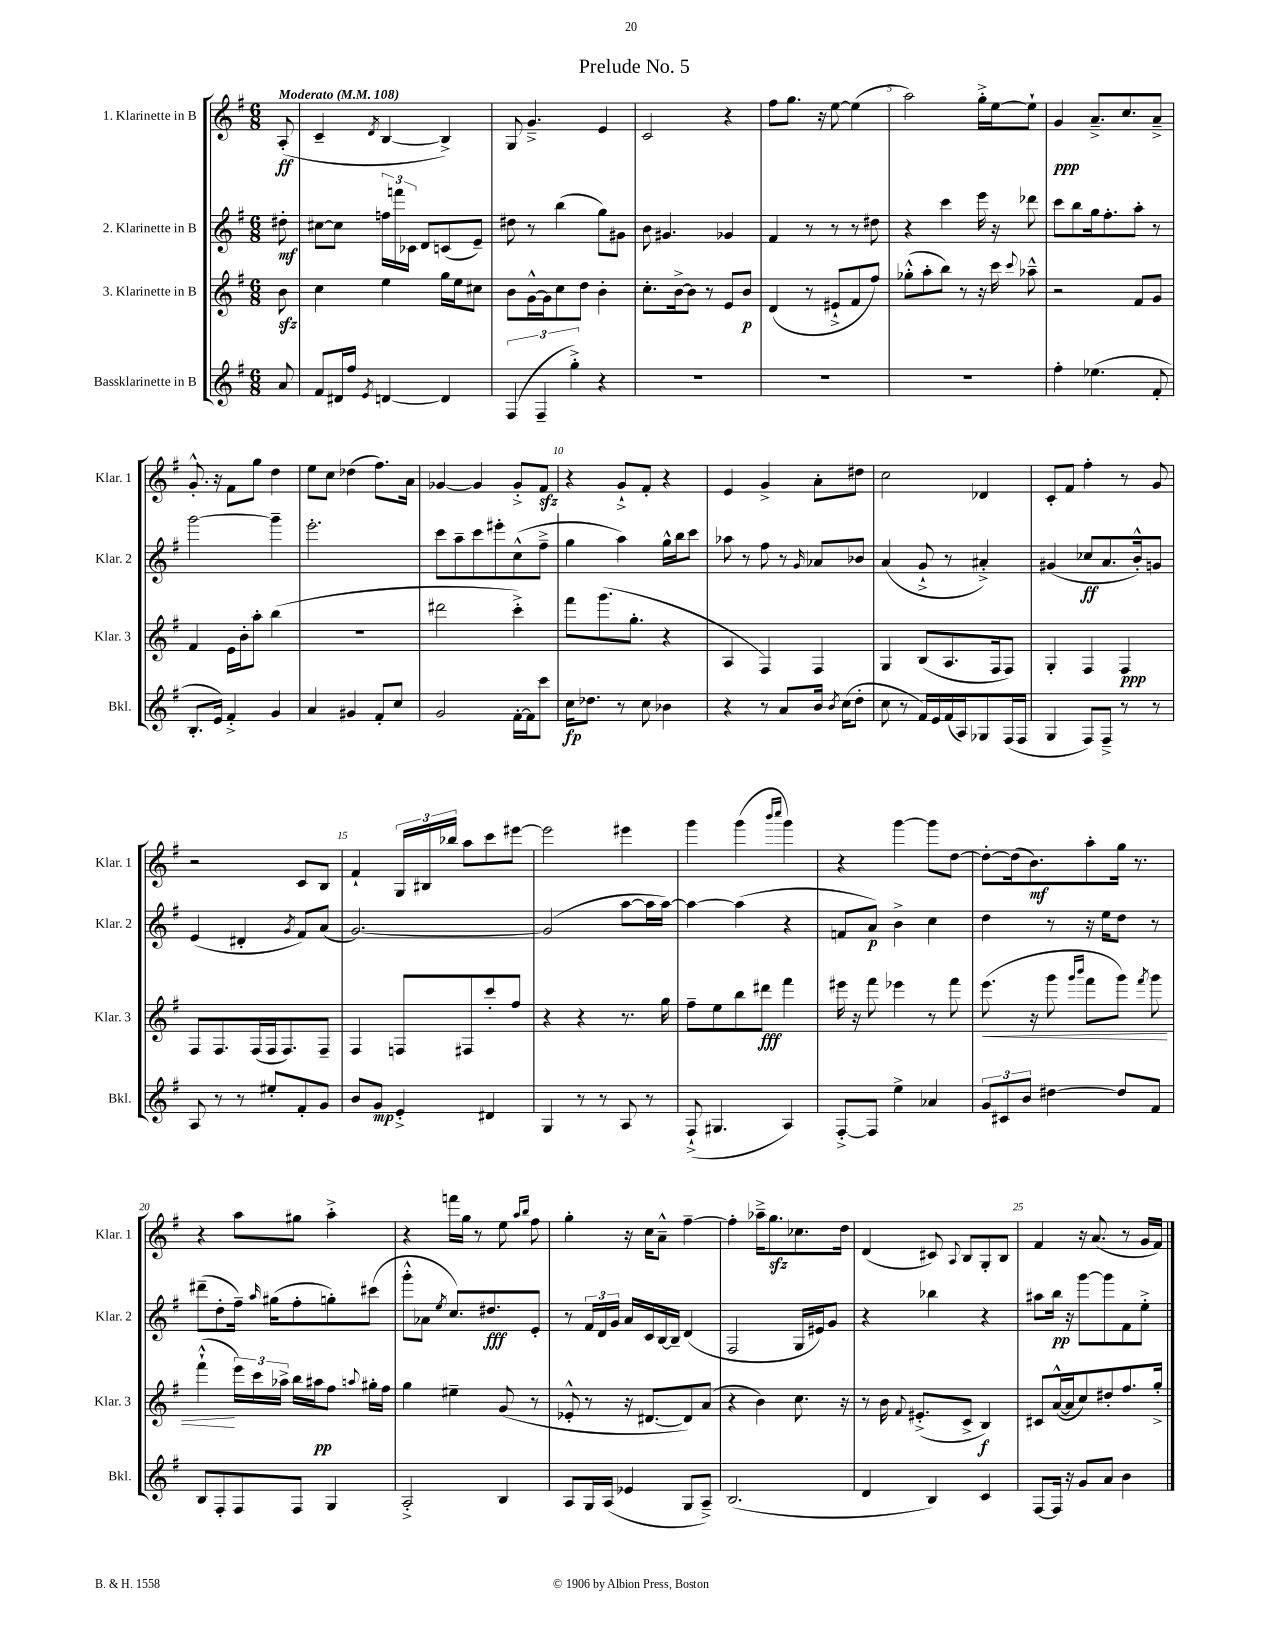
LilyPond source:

\header { title = "Prelude No. 5" }
<<
\new StaffGroup <<
\new Staff = "s0" \with { instrumentName = "1. Klarinette in B" shortInstrumentName = "Klar. 1" } {
    \clef treble \key g \major \numericTimeSignature \time 6/8 \partial 8 \tempo "Moderato" 4 = 108
    \autoBeamOff a8-.\ff( |
    c'4-- \acciaccatura { d'8 } b4~ b4->) |
    g8 g'4.---> e'4 |
    c'2 r4 |
    fis''8[ g''8.] r16 e''8~ e''4( |
    a''2) g''16[-.-> e''16~ e''8]-! |
    g'4\ppp a'8.[---> c''8. a'8]---> |
    g'8.-.-^ r16 fis'8[ g''8] d''4 |
    e''8[ c''8] des''4( fis''8.[) a'16] |
    ges'4~ ges'4 ges'8[-.-> fis'8]\sfz |
    r4 g'8[-!-> fis'8]-. r4 |
    e'4 g'4-> a'8[-. dis''8] |
    c''2 des'4 |
    c'8[-. fis'8] fis''4-. r8 g'8 |
    r2 c'8[ b8] |
    fis'4-! \tuplet 3/2 { g16[ bis16 bes''16] } a''8[ c'''8 eis'''8]~ |
    eis'''2 eis'''4 |
    g'''4 g'''4( \grace { b'''16[ c''''16] } g'''4) |
    r4 g'''4~ g'''8[ d''8]~ |
    d''8[~-. d''16( b'8.\mf) a''8-. g''16] r8. |
    r4 a''8[ gis''8] a''4-.-> |
    r4 f'''16[ g''16] r8 e''8 \grace { a''16[ b''16] } fis''8 |
    g''4-. r16 c''16[ a'8]---^ fis''4~-- |
    fis''4-. aes''16[---> g''8.\sfz ces''8. d''16] |
    d'4( cis'8) \appoggiatura { a8 } b8[ g8-. b8] |
    fis'4 r16 a'8.( r8 g'16[ fis'16]) \bar "|." |
}
\new Staff = "s1" \with { instrumentName = "2. Klarinette in B" shortInstrumentName = "Klar. 2" } {
    \clef treble \key g \major \numericTimeSignature \time 6/8 \partial 8
    \autoBeamOff dis''8-.\mf |
    cis''8[~ cis''8] \tuplet 3/2 { f''16[ f'''16 ces'16] } d'8[ c'8( e'8]--) |
    dis''8 r8 b''4( g''8[) gis'8] |
    b'8 gis'4. ges'4 |
    fis'4 r8 r8 r8 dis''8 |
    r4 c'''4 e'''16 r16 des'''8 |
    c'''8[ b''8 g''16 fis''8.-. a''8]-. r8 |
    g'''2~ g'''4-- |
    e'''2.-. |
    c'''8[ a''8-- c'''8 eis'''8-. c''8-^( fis''8]---> |
    g''4 a''4) g''16[-^ b''16 c'''8] |
    aes''8 r8 fis''8 r8 \grace { g'16 } aes'8[ bes'8] |
    a'4( g'8-!-> r8 ais'4-.->) |
    gis'4( ces''8[\ff a'8. b'16-.-^) g'8] |
    e'4( dis'4-. \acciaccatura { g'8 } fis'8[) a'8]( |
    g'2.~) |
    g'2( a''8[~ a''16 a''16]~) |
    a''4~ a''4( r4 |
    f'8[ a'8]\p) b'4-> c''4 |
    d''4 r8 r16 e''16[ d''8] r8 |
    dis'''8[--( d''8-. fis''16]--) \grace { a''16 } gis''16[( fis''8-. g''8-.) cis'''8]( |
    g'''8[-.-^ aes'8] \acciaccatura { e''8 } c''8.[) dis''8.\fff e'8]-. |
    r8 \tuplet 3/2 { fis'16[ d'16 g'16] } a'16[ c'16 b16~ b16]-- d'4( |
    fis2 g16[ eis'16) g'8] |
    r4 bes''4 r4 |
    ais''8[ b''16]\pp r16 g'''8[~ g'''8 fis'8 e''8]-.-> \bar "|." |
}
\new Staff = "s2" \with { instrumentName = "3. Klarinette in B" shortInstrumentName = "Klar. 3" } {
    \clef treble \key g \major \numericTimeSignature \time 6/8 \partial 8
    \autoBeamOff b'8\sfz |
    c''4 e''4 g''16[ e''16 cis''8] |
    b'8[ g'16~-^ g'16 c''8 d''8] b'4-. |
    c''8.[-. b'16~-> b'8] r8 e'8[ b'8]\p |
    d'4( r8 eis'8[-!-> fis'8 fis''8]) |
    ges''8[-.-^( a''8-. b''8]) r8 r16 c'''16 \appoggiatura { c'''8 } aes''8---^ |
    r2 fis'8[ g'8] |
    fis'4 e'16[ b'16-. a''8]-. b''4( |
    R2. |
    dis'''2 c'''4-.->) |
    fis'''8[ g'''8.( g''8.]-. r4 |
    a4 fis4) fis4 |
    g4 b8[( a8. fis16 fis8]) |
    g4-. fis4 fis4\ppp |
    fis8[ fis8. fis16( fis16 fis8.) fis8]-- |
    fis4 f8[ fis8 c'''8-. fis''8] |
    r4 r4 r8. g''16 |
    fis''8[-- e''8 b''8 dis'''8]\fff fis'''4 |
    eis'''16 r16 fis'''8 ees'''4 r8 fis'''8 |
    e'''8.\<( r16 g'''8 \grace { g'''16[ b'''16] } fis'''8[ g'''8]) \acciaccatura { fis'''8 } g'''8 |
    fis'''4-!-^\!( \tuplet 3/2 { e'''16[) c'''16 aes''16]-> } b''16[ ais''16\pp fis''8] \appoggiatura { a''8 } gis''16[-. fis''16] |
    g''4 eis''4-- g'8( r8 |
    ees'8-.-^ r8 r16 dis'8.[~ dis'8) a'8]( |
    r4 b'4) c''8. r16 |
    r8 b'16 \appoggiatura { fis'8 } eis'8.[-.->( c'8]-> b4\f) |
    cis'8[ a'16~-^( a'16 c''8) dis''8-. fis''8. g''16]-.-> \bar "|." |
}
\new Staff = "s3" \with { instrumentName = "Bassklarinette in B" shortInstrumentName = "Bkl." } {
    \clef treble \key g \major \numericTimeSignature \time 6/8 \partial 8
    \autoBeamOff a'8 |
    fis'8[ dis'16 fis''16] \acciaccatura { e'8 } d'4~ d'4 |
    \tuplet 3/2 { fis4( fis4-- g''4-.->) } r4 |
    R2. |
    R2. |
    R2. |
    fis''4-. ees''4.( fis'8-. |
    b8.[-. e'16]) fis'4-.-> g'4 |
    a'4 gis'4 fis'8[-. c''8] |
    g'2 fis'16[~-. fis'16 c'''8] |
    c''16[\fp des''8.] r8 c''8 bes'4 |
    r4 r8 a'8[ b'16] \acciaccatura { b'8 } c''16[( d''8]-. |
    c''8 r8 fis'16[) e'16 fis'16( a16) ges8 fis16( fis16] |
    g4 fis8[) fis8]---> r8 r8 |
    a8 r8 r8 eis''8[-. fis'8-. g'8] |
    b'8[ g'8]\mp e'4-.-> dis'4 |
    g4 r8 r8 a8 r8 |
    fis8-!->( gis4. a4) |
    fis8[~-.-> fis8] e''4-> aes'4 |
    \tuplet 3/2 { g'8[ cis'8 b'8] } dis''4~ dis''8[ fis'8] |
    b8[ fis8-. fis8 fis8] g4 |
    a2-.-> b4 |
    a8[ g16 a16]( ees'4 g8[ a8]--->) |
    b2.( |
    d'4 b4) c'4 |
    fis8[~ fis16] r16 g'8[ a'8] b'4 \bar "|." |
}
>>
>>
\layout { \context { \Score \override BarNumber.break-visibility = ##(#f #t #t) barNumberVisibility = #(every-nth-bar-number-visible 5) } }
